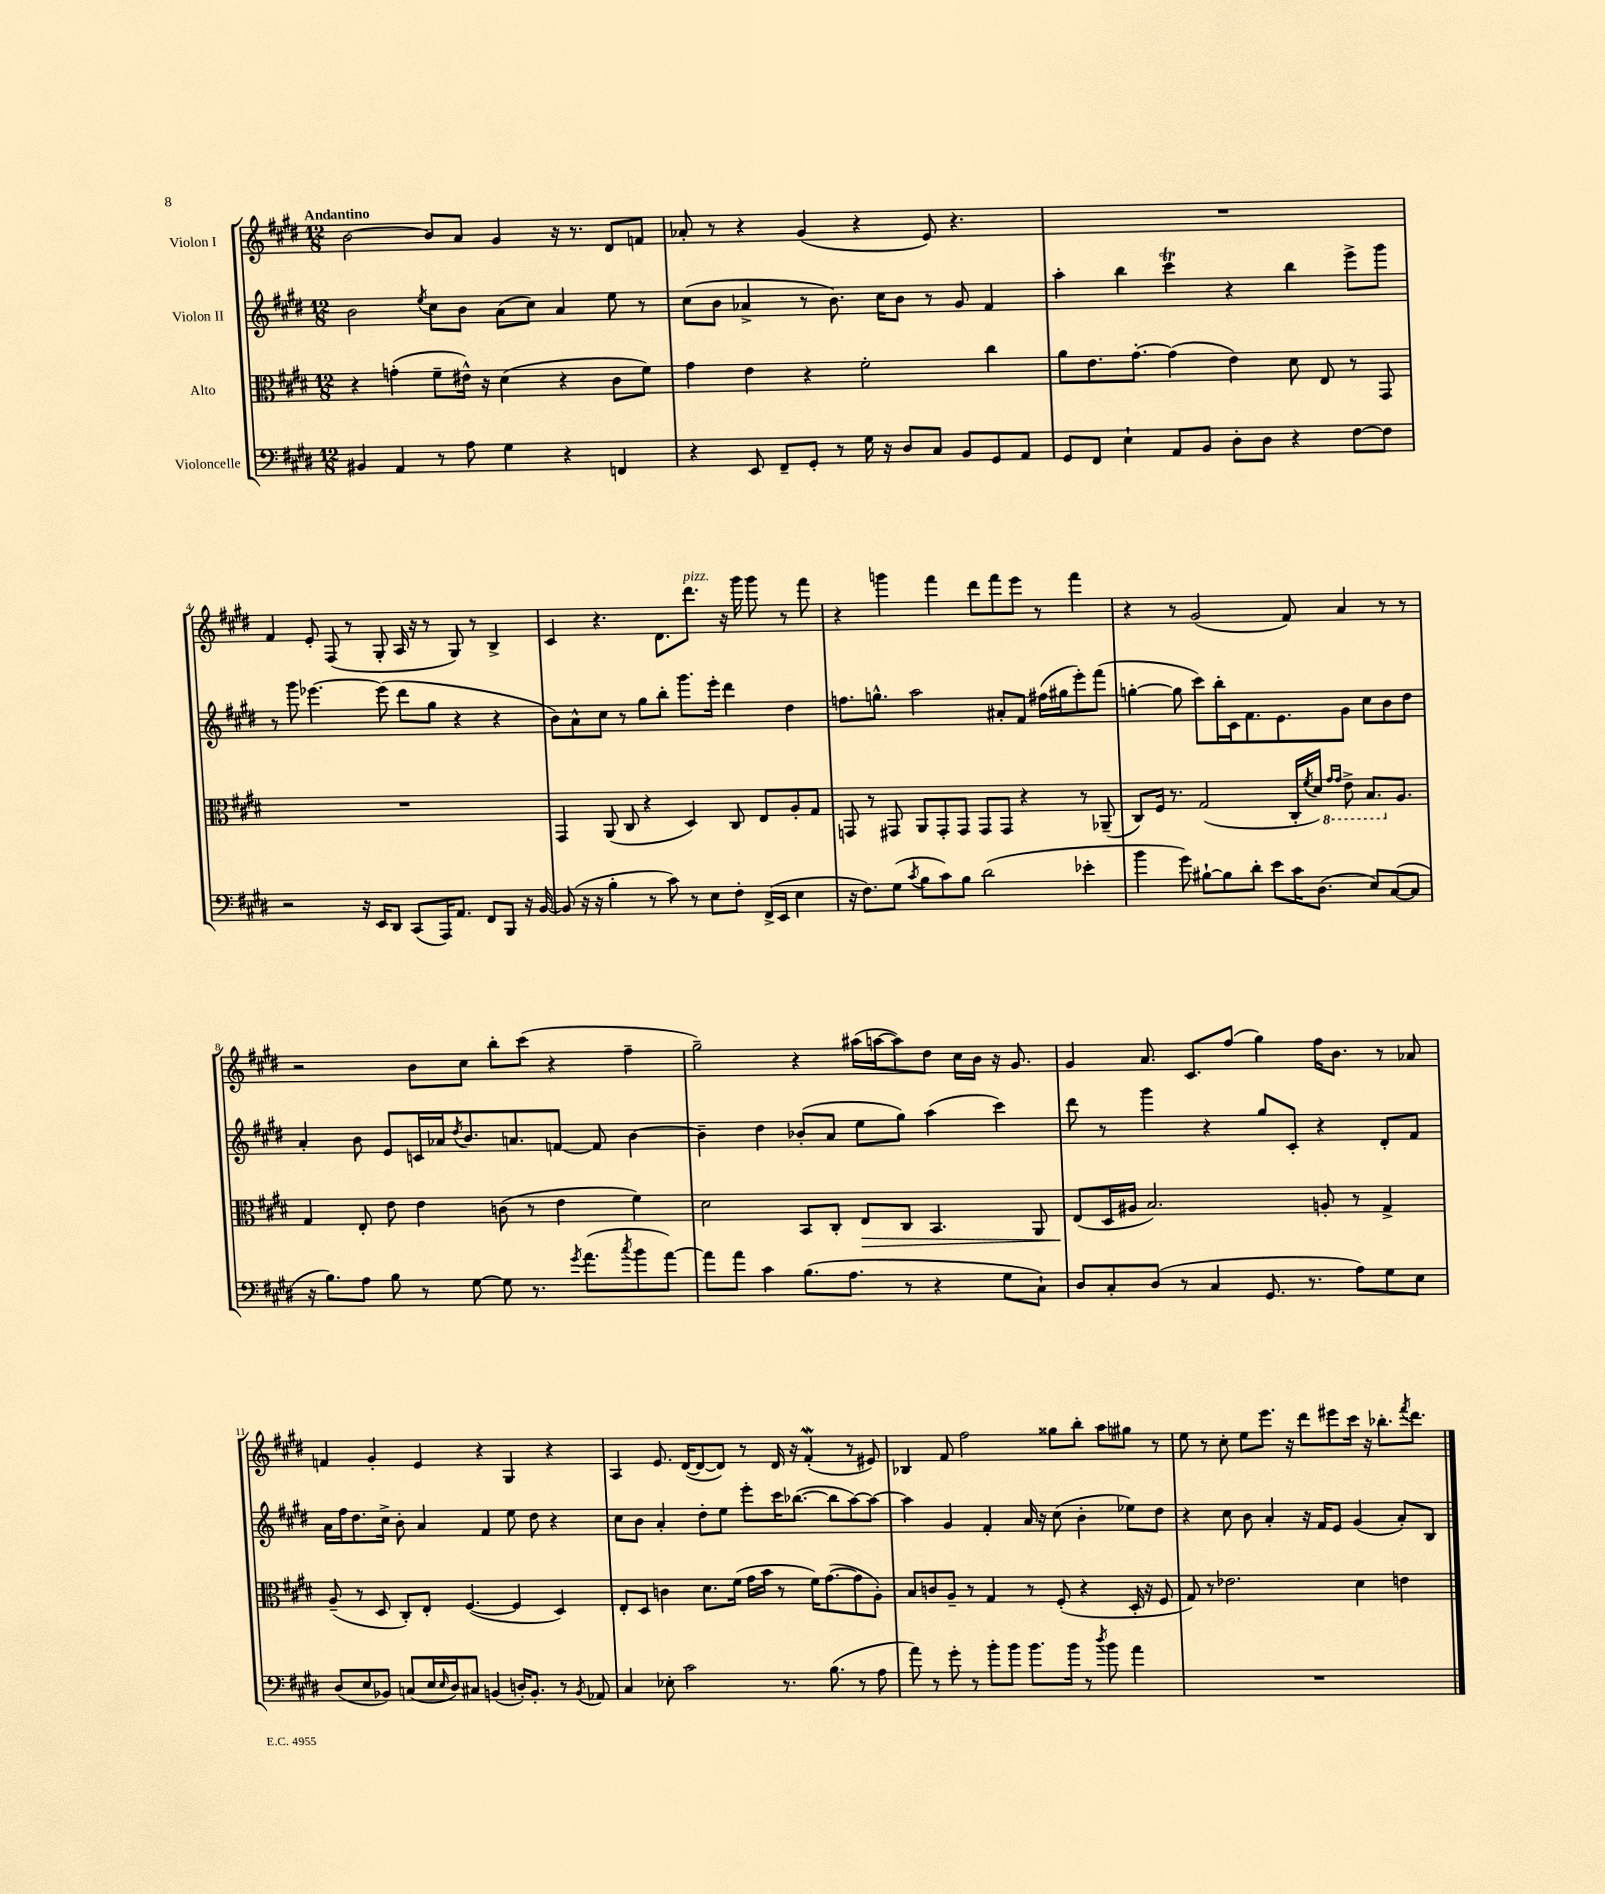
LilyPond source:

<<
\new StaffGroup <<
\new Staff = "s0" \with { instrumentName = "Violon I" } {
    \clef treble \key e \major \numericTimeSignature \time 12/8 \tempo "Andantino"
    b'2~ b'8 a'8 gis'4 r16 r8. dis'8 f'8 |
    aes'8-. r8 r4 gis'4( r4 e'8) r4. |
    R1. |
    fis'4 e'8-. fis8( r8 gis8-. a16 r16 r8 gis8) r8 b4-> |
    cis'4 r4. dis'8. dis'''8.^\markup { \italic "pizz." } r16 gis'''16 gis'''8 r8 fis'''8 |
    r4 g'''4 fis'''4 dis'''8 fis'''8 e'''8 r8 fis'''4 |
    r4 r8 gis'2( fis'8) a'4 r8 r8 |
    r2 b'8 cis''8 b''8-. cis'''8( r4 fis''4-- |
    gis''2--) r4 ais''16( a''16~ a''8) dis''8 cis''16 b'16 r16 gis'8. |
    gis'4 a'8. cis'8. fis''8( gis''4) fis''16 b'8. r8 aes'8 |
    f'4 gis'4-. e'4 r4 gis4 r4 |
    a4 e'8. dis'16~( dis'8~ dis'8) r8 dis'16 r16 fis'4-.\mordent( r8 eis'8) |
    bes4 fis'8 fis''2 gisis''8 b''8-. a''8 gis''8 r8 |
    e''8 r8 cis''8-. e''8 e'''8. r16 dis'''8 eis'''8 cis'''16 r16 bes''8.-. \acciaccatura { fis'''8 } dis'''8. \bar "|." |
}
\new Staff = "s1" \with { instrumentName = "Violon II" } {
    \clef treble \key e \major \numericTimeSignature \time 12/8
    b'2 \acciaccatura { e''8 } cis''8 b'8 a'8( cis''8) a'4 e''8 r8 |
    cis''8( b'8 aes'4-> r8 b'8.) cis''16 b'8 r8 gis'8 fis'4 |
    a''4-. b''4 cis'''4\trill r4 b''4 e'''8-> gis'''8 |
    r8 gis'''8 ees'''4.~ ees'''8( dis'''8 gis''8 r4 r4 |
    b'8) a'8-^ cis''8 r8 gis''8 b''8-. gis'''8. e'''16-. dis'''4 dis''4 |
    f''8. g''8.-^ a''2 ais'8-. fis'8 fis''16( gis''16 e'''8-.) fis'''8( |
    g''4~-. g''8 cis'''8) b''16-. cis'16 fis'8. e'8. gis'8 cis''8 b'8 dis''8 |
    a'4-. b'8 e'8 c'16 aes'16 \acciaccatura { dis''8 } b'8. a'8. f'8~ f'8 b'4~ |
    b'4-- dis''4 bes'8-.( a'8 e''8 gis''8) a''4( cis'''4) |
    dis'''8 r8 gis'''4 r4 gis''8 cis'8-. r4 dis'8-. fis'8 |
    a'16 fis''16 dis''8. cis''16-> b'8-. a'4 fis'4 e''8 dis''8 r4 |
    cis''8 b'8 a'4-. dis''8-. e''8 e'''8-. cis'''16 bes''8.~( bes''8 a''8~) a''8~ |
    a''4 gis'4 fis'4-. a'16 r16 cis''8( b'4-. ees''8) dis''8 |
    r4 cis''8 b'8 a'4-. r16 fis'16 e'8 gis'4( a'8-.) b8 \bar "|." |
}
\new Staff = "s2" \with { instrumentName = "Alto" } {
    \clef alto \key e \major \numericTimeSignature \time 12/8
    r4 g'4-.( fis'8-- eis'16-^) r16 dis'4( r4 cis'8 fis'8) |
    gis'4 e'4 r4 fis'2-. cis''4 |
    a'8 e'8. gis'8.~-. gis'4( e'4) dis'8 e8 r8 gis,8 |
    R1. |
    gis,4 a,8( cis8 r4 dis4) cis8 e8 a8-. gis8 |
    g,8 r8 gis,8 a,8 gis,8-. gis,8 gis,8 gis,8 r4 r8 aes,8--( |
    cis8) fis16 r8. gis2( cis16-. \acciaccatura { fis'8 } dis'16) \ottava #-1 \grace { gis16 gis16 } e8-> b,8. \ottava #0 a8. |
    gis4 e8-. e'8 e'4 c'8( r8 e'4 fis'4) |
    dis'2 b,8 cis8-. e8\> cis8 b,4. a,8 |
    e8\!( dis16 ais16 b2.) a8-. r8 gis4-> |
    a8--( r8 dis8 cis8-.) e8-. fis4.~( fis4 dis4) |
    e8-. dis8 c'4 dis'8. fis'16( gis'16 b'16 r8 fis'16) gis'8.~( gis'8 a8-.) |
    b8 c'8 a8-- r8 gis4 r8 fis8-.( r4 dis16-. r16 fis8 |
    gis8) r8 ees'2. dis'4 e'4 \bar "|." |
}
\new Staff = "s3" \with { instrumentName = "Violoncelle" } {
    \clef bass \key e \major \numericTimeSignature \time 12/8
    bis,4 a,4 r8 a8 gis4 r4 f,4 |
    r4 e,8 fis,8-- gis,8-. r8 gis16 r16 dis8 cis8 b,8 gis,8 a,8 |
    gis,8 fis,8 e4-! a,8 b,8 dis8-. dis8 r4 fis8~ fis8 |
    r2 r16 e,16 dis,8 cis,8( a,,16) a,8. fis,8 b,,8 r16 b,16~ |
    b,8( r16 r16 b4-. r8 cis'8) r8 e8 fis8-. fis,16->( e,16 e4 |
    r16 fis8.) gis8( \acciaccatura { cis'8 } b8 cis'8) b8 dis'2( ees'4-. |
    b'4 gis'8) bis8~-! bis8 dis'8-. e'8 cis'16 dis8.( e8) cis8~( cis8 |
    r16 b8.) a8 b8 r8 gis8~ gis8 r8. \acciaccatura { gis'8 } a'8.( \acciaccatura { cis''8 } b'8 a'8~) |
    a'8 a'8 cis'4 b8.( a8. r8 r4 gis8 cis8-!) |
    dis8 cis8-. dis8( r8 cis4 gis,8. r8. a8) gis8 e8 |
    dis8( e8 bes,8) c8( e16 \grace { e16 } dis16) cis8 b,4( d16-.) b,8.-. r8 \acciaccatura { b,8 } aes,8 |
    cis4 ees8-. cis'2 r8. b8.( r8 a8 |
    a'8) r8 gis'8-. r8 b'8-. b'8 b'8. b'16 r8 \acciaccatura { dis''8 } b'8 a'4 |
    R1. \bar "|." |
}
>>
>>
